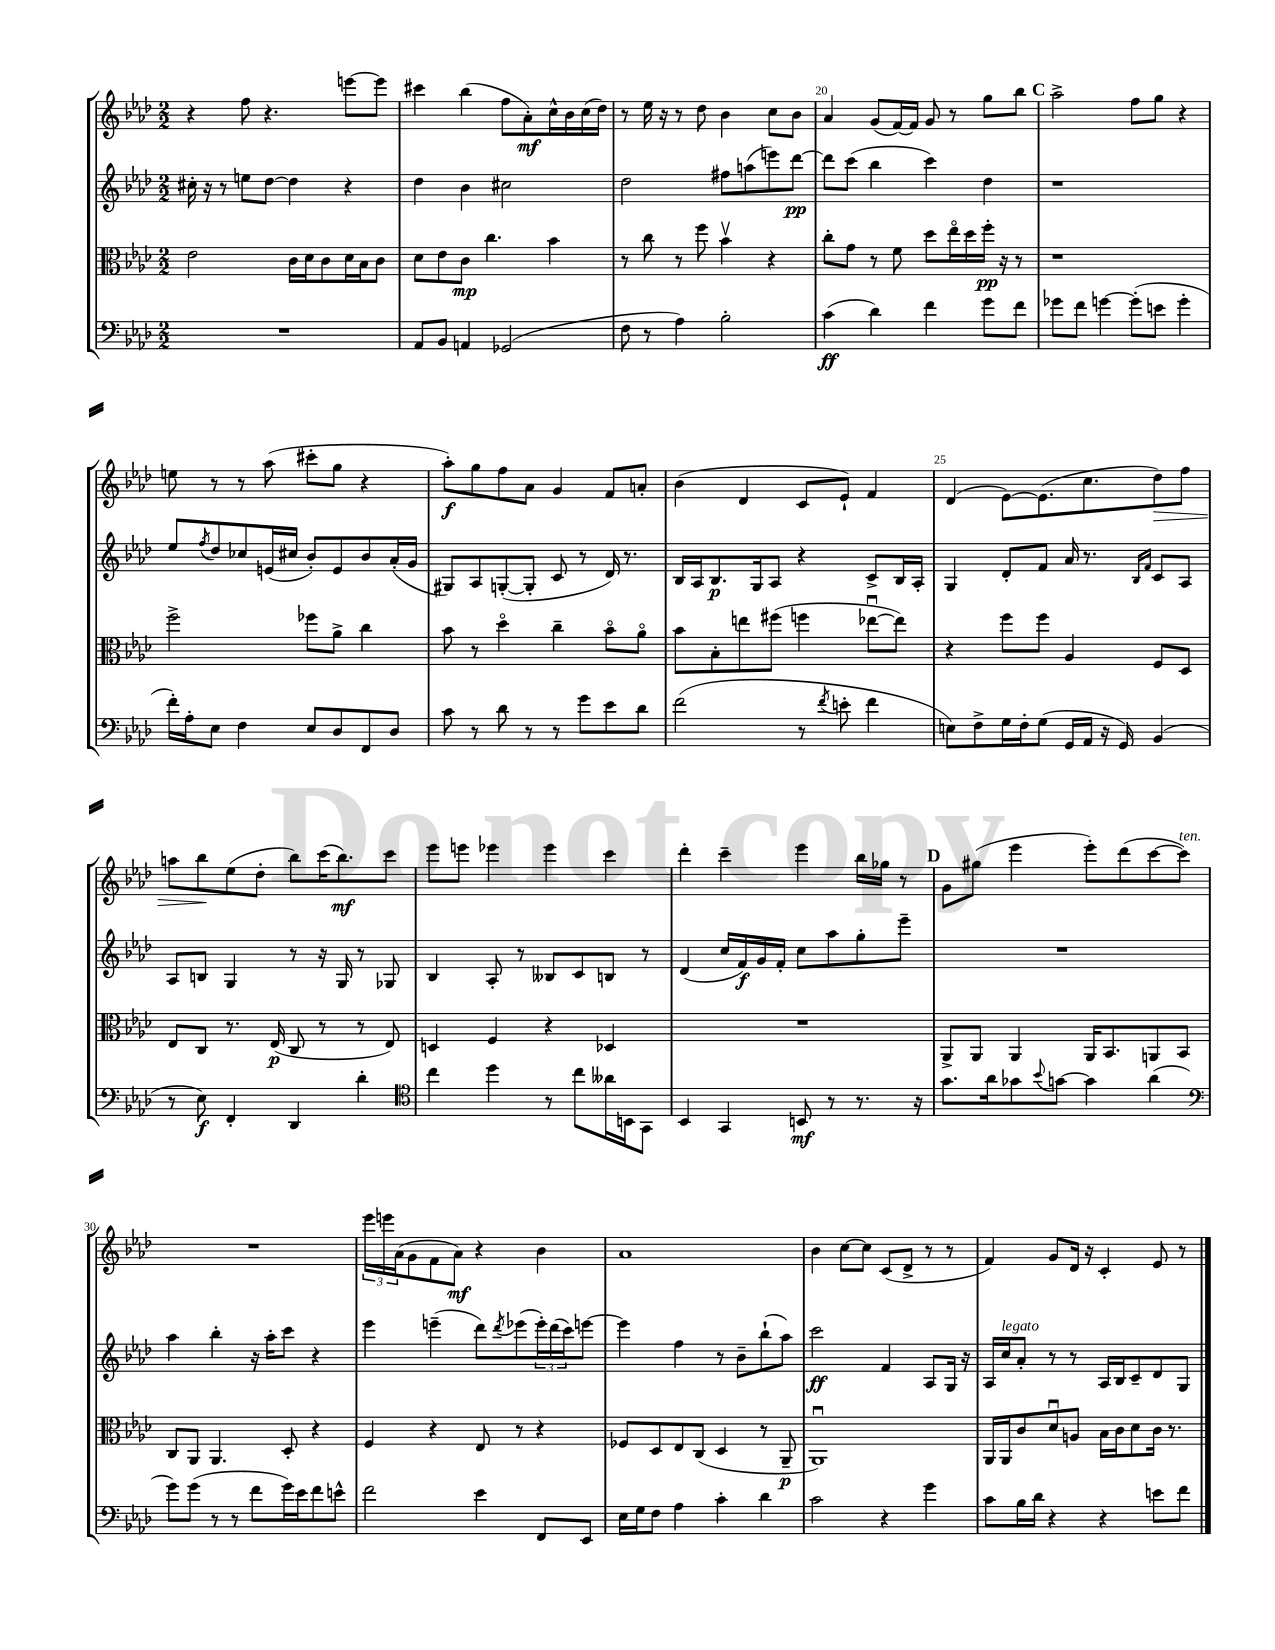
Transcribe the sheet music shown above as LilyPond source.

<<
\new StaffGroup <<
\new Staff = "s0" {
    \clef treble \key aes \major \numericTimeSignature \time 2/2
    r4 f''8 r4. e'''8~ e'''8 |
    cis'''4 bes''4( f''8 aes'8-.\mf) c''16-^ bes'16 c''16( des''16) |
    r8 ees''16 r16 r8 des''8 bes'4 c''8 bes'8 |
    aes'4 g'8( f'16~) f'16 g'8 r8 g''8 bes''8 |
    \mark \markup { \bold "C" } aes''2-> f''8 g''8 r4 |
    e''8 r8 r8 aes''8( cis'''8-. g''8 r4 |
    aes''8-.\f) g''8 f''8 aes'8 g'4 f'8 a'8-. |
    bes'4( des'4 c'8 ees'8-!) f'4 |
    des'4( ees'8~) ees'8.( c''8. des''8\>) f''8 |
    a''8 bes''8\! ees''8( des''8-. bes''8) c'''16( bes''8.\mf) c'''8 |
    ees'''8 e'''8 ees'''4 ees'''4 c'''4 |
    des'''4-. c'''4-- ees'''4 bes''16 ges''16 r8 |
    \mark \markup { \bold "D" } g'8 gis''8( ees'''4 ees'''8-.) des'''8( c'''8~ c'''8^\markup { \italic "ten." }) |
    R1 |
    \tuplet 3/2 { ees'''16 e'''16 aes'16( } g'8 f'8 aes'8\mf) r4 bes'4 |
    aes'1 |
    bes'4 c''8~ c''8 c'8( des'8-> r8 r8 |
    f'4) g'8 des'16 r16 c'4-. ees'8 r8 \bar "|." |
}
\new Staff = "s1" {
    \clef treble \key aes \major \numericTimeSignature \time 2/2
    cis''16-. r16 r8 e''8 des''8~ des''4 r4 |
    des''4 bes'4 cis''2 |
    des''2 fis''8 a''8( e'''8) des'''8~\pp |
    des'''8 c'''8( bes''4 c'''4) des''4 |
    \mark \markup { \bold "C" } r1 |
    ees''8 \acciaccatura { f''8 } des''8 ces''8 e'16( cis''16 bes'8-.) e'8 bes'8 aes'16-.( g'16 |
    gis8) aes8 g8~-.( g8-. c'8 r8 des'16) r8. |
    bes16 aes16 bes8.\p g16 aes8 r4 c'8-> bes16 aes16-. |
    g4 des'8-. f'8 aes'16 r8. \grace { bes16 f'16 } c'8 aes8 |
    aes8 b8 g4 r8 r16 g16 r8 ges8 |
    bes4 aes8-. r8 beses8 c'8 b8 r8 |
    des'4( c''16 f'16\f) g'16 f'16-. c''8 aes''8 g''8-. ees'''8-- |
    \mark \markup { \bold "D" } R1 |
    aes''4 bes''4-. r16 aes''16-. c'''8 r4 |
    ees'''4 e'''4--( des'''8) \acciaccatura { des'''8 } ees'''8( \tuplet 3/2 { ees'''16-.) des'''16( c'''16) } e'''8~ |
    e'''4 f''4 r8 bes'8-- bes''8-!( aes''8) |
    c'''2\ff f'4 aes8 g16 r16 |
    aes16 c''16^\markup { \italic "legato" } aes'8-. r8 r8 aes16 bes16 c'8-- des'8 g8 \bar "|." |
}
\new Staff = "s2" {
    \clef alto \key aes \major \numericTimeSignature \time 2/2
    ees'2 c'16 des'16 c'8 des'16 bes16 c'8 |
    des'8 ees'8 c'8\mp c''4. bes'4 |
    r8 c''8 r8 f''8 bes'4\upbow r4 |
    c''8-. g'8 r8 f'8 des''8 ees''16\flageolet des''16 f''16-.\pp r16 r8 |
    \mark \markup { \bold "C" } r1 |
    f''2-> fes''8 aes'8-> c''4 |
    bes'8 r8 des''4\flageolet c''4-- bes'8\flageolet aes'8\flageolet |
    bes'8 bes8-. e''8 fis''8( f''4 ees''8~\downbow ees''8) |
    r4 f''8 f''8 aes4 f8 des8 |
    ees8 c8 r8. ees16\p( c8 r8 r8 ees8) |
    d4 f4 r4 des4 |
    R1 |
    \mark \markup { \bold "D" } aes,8-> aes,8 aes,4 aes,16 bes,8. a,8 bes,8 |
    c8 aes,8 aes,4. des8-. r4 |
    f4 r4 ees8 r8 r4 |
    fes8 des8 ees8 c8( des4 r8 aes,8--\p |
    aes,1\downbow) |
    aes,16 aes,16 c'8 des'8\downbow a8 bes16 c'16 des'8 c'16 r8. \bar "|." |
}
\new Staff = "s3" {
    \clef bass \key aes \major \numericTimeSignature \time 2/2
    R1 |
    aes,8 bes,8 a,4 ges,2( |
    f8 r8 aes4) bes2-. |
    c'4\ff( des'4) f'4 g'8 f'8 |
    \mark \markup { \bold "C" } ges'8 f'8 g'4~ g'8-.( e'8 g'4-. |
    f'16-.) aes16-. ees8 f4 ees8 des8 f,8 des8 |
    c'8 r8 des'8 r8 r8 g'8 ees'8 des'8 |
    f'2( r8 \acciaccatura { f'8 } e'8-. f'4 |
    e8) f8-> g16 f16-. g8( g,16 aes,16 r16 g,16) bes,4( |
    r8 ees8\f) f,4-. des,4 des'4-. |
    \clef tenor c''4 des''4 r8 c''8 aeses'16 b,16 g,8 |
    bes,4 g,4 b,8\mf r8 r8. r16 |
    \mark \markup { \bold "D" } g'8. aes'16 ges'8 \appoggiatura { bes'8 } g'8~ g'4 aes'4( |
    \clef bass g'8) g'8( r8 r8 f'8 g'16) ees'16 f'8 e'8-^ |
    f'2 ees'4 f,8 ees,8 |
    ees16 g16 f8 aes4 c'4-. des'4 |
    c'2 r4 g'4 |
    c'8 bes16 des'16 r4 r4 e'8 f'8 \bar "|." |
}
>>
>>
\layout { \context { \Score currentBarNumber = #17 \override BarNumber.break-visibility = ##(#f #t #t) barNumberVisibility = #(every-nth-bar-number-visible 5) } }
